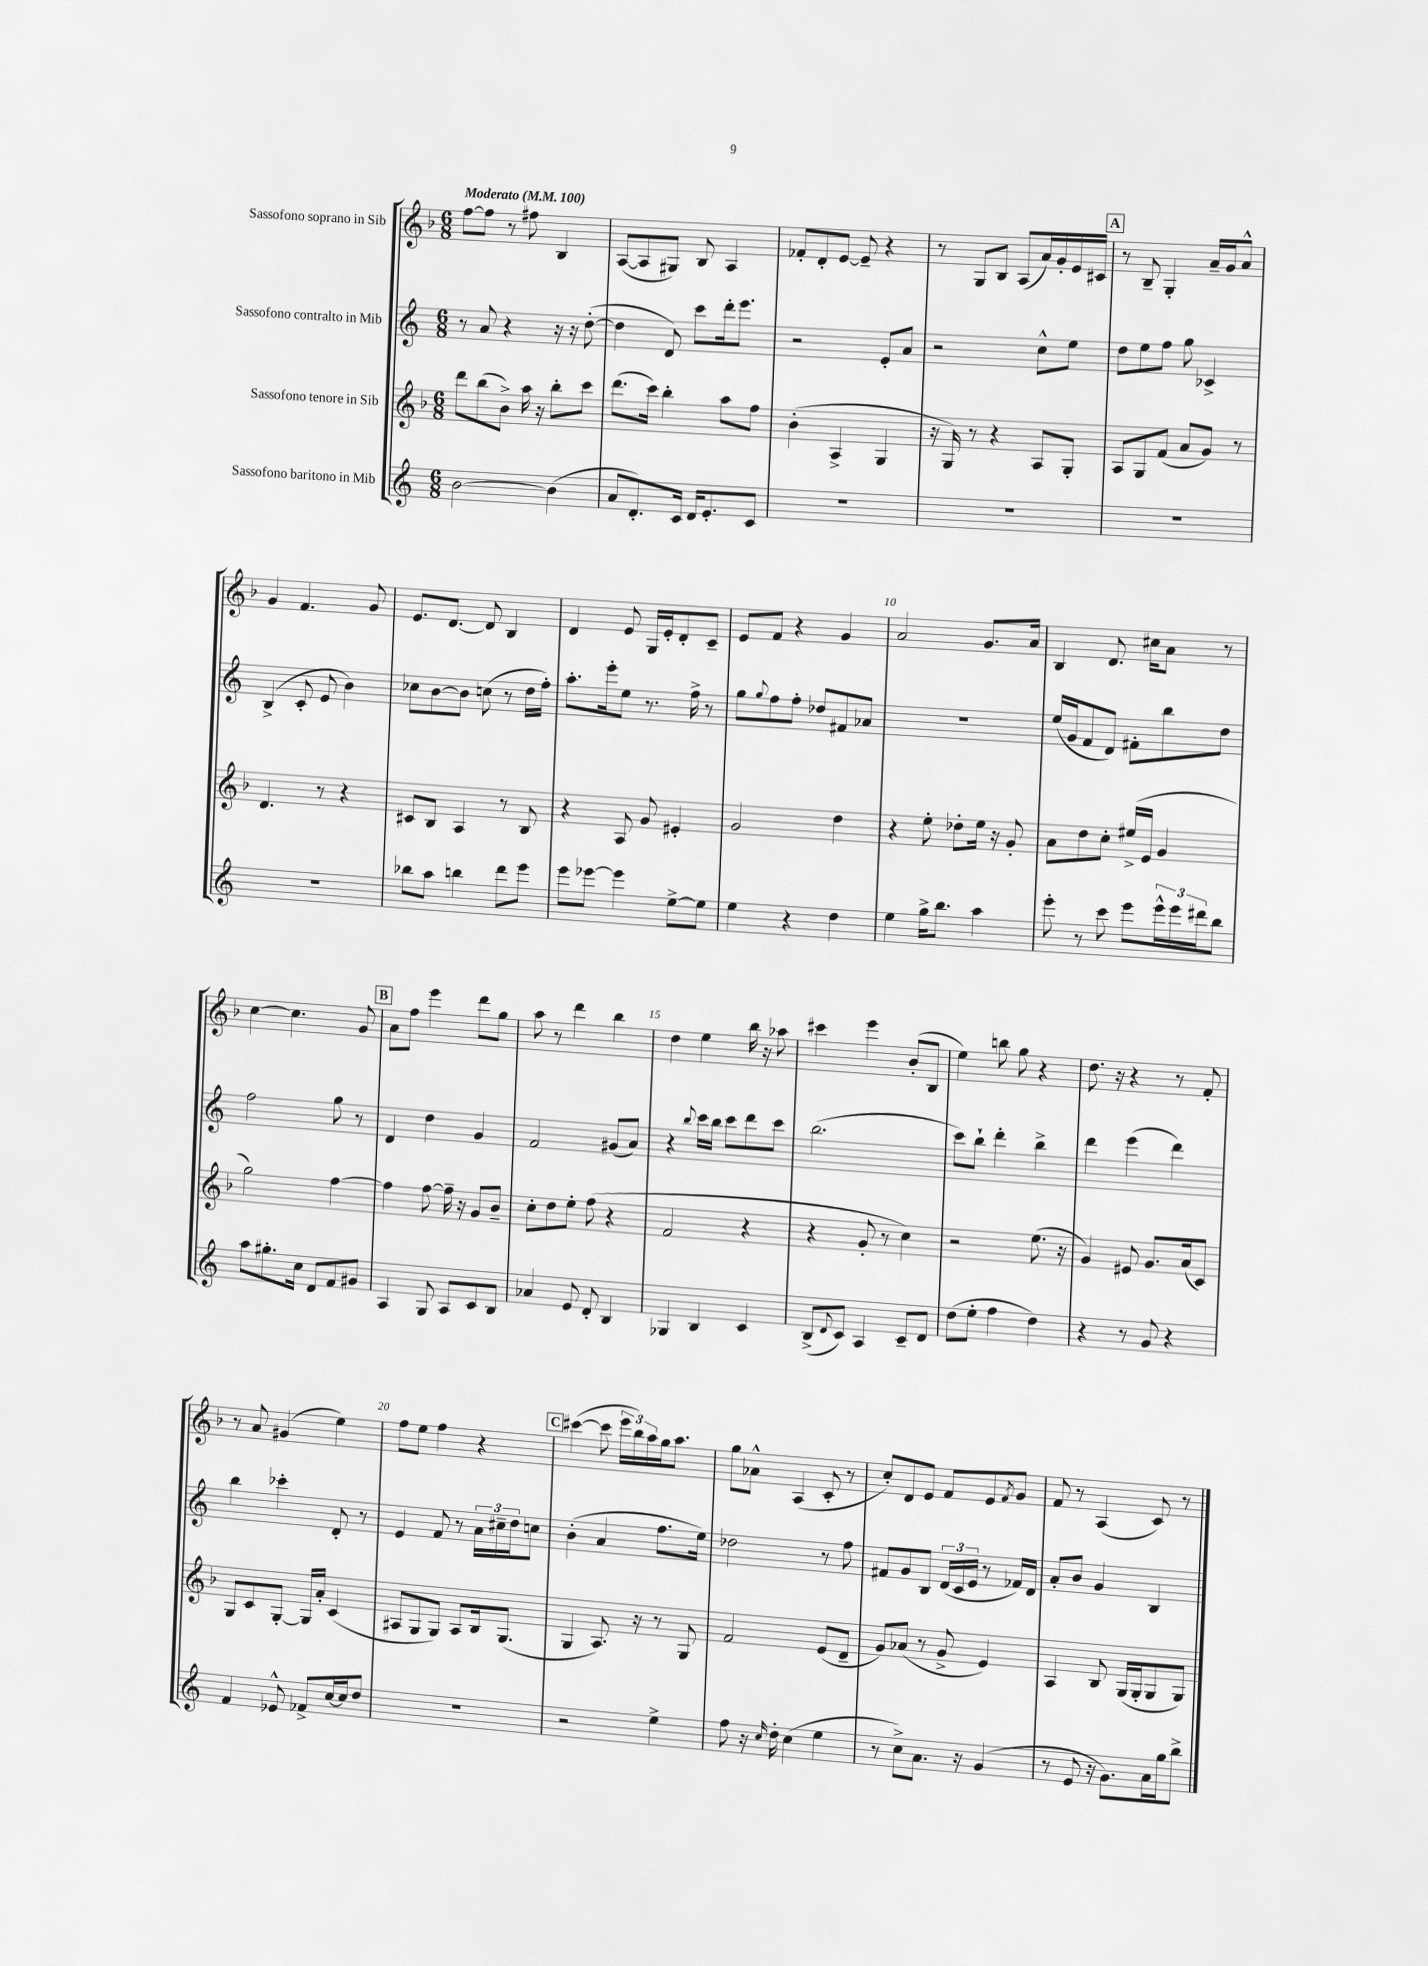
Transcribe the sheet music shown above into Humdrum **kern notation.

**kern	**kern	**kern	**kern
*staff4	*staff3	*staff2	*staff1
*clefG2	*clefG2	*clefG2	*clefG2
*k[]	*k[b-]	*k[]	*k[b-]
*M6/8	*M6/8	*M6/8	*M6/8
*MM100	*MM100	*MM100	*MM100
[2b\	8ddd\L	8r	[8ff\L
.	(8bb-\	8a/	8ff\]J
.	8b-^\J)	4r	8r
.	16aa\	.	8ff#\
.	16r	.	.
(4b\]	8bb-'\L	16r	4B-/
.	.	16r	.
.	8ccc\J	([8dd'\	.
=	=	=	=
8a/L	(8.ddd\L	4dd\]	([8A/L
8.d'/)	.	.	8A/]
.	16ccc\Jk)	.	.
.	4bb-'\	8d/)	8G#/J)
16c/Jk	.	.	.
16d/LK	.	8ccc\L	8B-/
8.e'/	.	.	.
.	8aa\L	16ddd'\k	4A/
.	.	8.eee\J	.
8c/J	8ff\J	.	.
=	=	=	=
2.r	(4b-'\	2r	8f-'/L
.	.	.	8d'/
.	4A^/	.	[8e/J
.	.	.	8e~/]
.	4G/	8e'/L	4r
.	.	8a/J	.
=	=	=	=
2.r	16r	2r	8r
.	16G/)	.	.
.	8r	.	8G/L
.	4r	.	8B-/J
.	.	.	(8A/L
.	8A/L	8cc^^\L	16a/L)
.	.	.	16g'/
.	8G'/J	8ee\J	16e/
.	.	.	16c#/JJ
=	=	=	=
2.r	8A/L	8dd\L	8r
.	8G/	8ee\	8B-~/
.	(8f/J	8ff\J	4G'/
.	8a/L	8gg\	.
.	8g/J)	4c-^/	16a~/LL
.	.	.	16g/J
.	8r	.	8a^^/J
=	=	=	=
2.r	4.d/	(4B^/	4g/
.	.	8c'/	4.f/
.	8r	8e/	.
.	4r	4b\)	.
.	.	.	8g/
=	=	=	=
8bb-\L	8c#/L	8cc-\L	8.e/L
8aa\J	8B-/J	[8b\	.
.	.	.	[8.d/J
4bb\	4A/	8b\]J	.
.	.	(8cc\	8d/]
8ddd\L	8r	8r	4B-/
8eee\J	8B-/	16dd\LL	.
.	.	16ff'\JJ)	.
=	=	=	=
8eee\L	4r	8.aa'\L	4d/
[8eee-\J	.	.	.
.	.	16eee'\k	.
4eee-\]	8A/	8ee\J	8e/
.	8g/	8.r	16G/LL
.	.	.	16e'/J
[8ee^\L	4e#'/	.	8d'/
.	.	16ff^\	.
8ee\]J	.	8r	8c~/J
=	=	=	=
4ee\	2g/	8gg\L	8e/L
.	.	8qqgg/	.
.	.	8ff\	8f/J
4r	.	8ff'\J	4r
.	.	8dd-/L	.
4dd\	4dd\	8f#/	4g/
.	.	8a-/J	.
=	=	=	=
4ee\	4r	2.r	2a/
16gg^\LK	8ee'\	.	.
8.bb\J	.	.	.
.	8dd-'\L	.	.
4aa\	16ee\Jk	.	8.g/L
.	16r	.	.
.	8g'/	.	.
.	.	.	16a/Jk
=	=	=	=
8eee'\	8a\L	(16ee/LL	4B-/
.	.	16g/J	.
8r	8dd\	8f/	.
8ccc\	8cc'\J	8d/J)	8.d/
8eee\L	(16ee#^/LL	8f#'\L	.
.	16e/JJ	.	16cc#\LK
24eee^^\L	4g/	8bb\	8a\J
24eee\	.	.	.
24ddd#\J	.	.	.
8bb\J	.	8dd\J	8r
=	=	=	=
8aa\L	2gg\)	2ff\	[4cc\
8.gg#'\	.	.	.
.	.	.	4.cc\]
16cc\Jk	.	.	.
8d/L	.	.	.
8f/	[4ff\	8gg\	.
8g#/J	.	8r	8g/
=	=	=	=
4A/	4ff\]	4d/	8a\L
.	.	.	8ff\J
8G/	[8ff\	4dd\	4eee\
8A/L	16ff~\]	.	.
.	16r	.	.
8c/	8g/L	4g/	8ddd\L
8B/J	8b-~/J	.	8gg\J
=	=	=	=
4a-/	8cc'\L	2f/	8aa\
.	8dd\	.	8r
8e/	8ee'\J	.	4ddd\
8d'/	(8ff\	.	.
4B/	4r	(8g#/L	4bb-\
.	.	8a/J)	.
=	=	=	=
4G-/	2f/	4r	4dd\
.	.	8qqbb/	.
4B/	.	16ccc\LL	4ee\
.	.	16bb\JJ	.
.	.	8ccc\L	.
4c/	4r	8ddd\	16bb-\
.	.	.	16r
.	.	8ccc\J	8aa-\
=	=	=	=
(8B^/L	4r	(2.bb\	4ccc#\
8qqd/	.	.	.
8c/J)	.	.	.
4A/	8g'/	.	4eee\
.	8r	.	.
8c~/L	4cc\)	.	(8b-'/L
8d/J	.	.	8B-/J
=	=	=	=
(8dd\L	2r	8ccc\L)	4ee\)
8ee'\J	.	8bb`\J	.
4ff\	.	4ddd'\	8bb\
.	.	.	8gg\
4dd\)	(8.ee\	4bb^\	4r
.	16r	.	.
=	=	=	=
4r	4g/)	4ddd\	8.dd\
.	.	.	16r
8r	8e#/	(4eee\	4r
8g/	8.g/L	.	.
4r	.	4ddd\)	8r
.	(16a/k	.	.
.	8c/J)	.	8f'/
=	=	=	=
4f/	8G/L	4bb\	8r
.	8c/	.	8a/
8e-^^/	[8G'/J	4ccc-'\	(4g#/
8f-^/L	16G/]LL	.	.
.	16a'/JJ	.	.
[16cc/L	(4c/	8d'/	4ee\)
16cc/]J	.	.	.
8dd/J	.	8r	.
=	=	=	=
2.r	8A#/L	4e/	8ff\L
.	8G/	.	8ee\J
.	8G/J)	8f/	4ff\
.	8A#/L	8r	.
.	16B-/k	24a\LL	4r
.	.	24cc#~\	.
.	(8.G/J	.	.
.	.	24dd\J	.
.	.	8cc\J	.
=	=	=	=
2r	4G/	(4b'\	([4ccc#\
.	8.A/)	4a/	8ccc#\]
.	.	.	24eee\LL
.	.	.	24bb-\)
.	16r	.	.
.	.	.	24aa\
4ee^\	8r	8.ff\L	16gg\J
.	.	.	8.aa\J
.	8G/	.	.
.	.	16ee\Jk)	.
=	=	=	=
8ff\	2f/	2dd-\	8gg\L
16r	.	.	8a-^^\J
16qqcc/	.	.	.
16dd'\	.	.	.
(4cc\	.	.	(4A/
4ee\	(8e/L	8r	8c'/
.	8d~/J	8ff\	8r
=	=	=	=
8r	8g/L)	8f#/L	8cc'/L)
8cc^\L)	(8a-/J	8g/	8d/
8.a\J	8r	8B/J	8e/J
.	8g^/	(24d/LL	8f/L
.	.	24c/	.
16r	.	.	.
.	.	24e/JJ	.
(4g/	4e/)	8r	8e/
.	.	.	8qf/
.	.	16f-/LL)	8g/J
.	.	16d/JJ	.
=	=	=	=
8r	4A/	8a'/L	8f/
8e/	.	8b/J	8r
16r	8B-/	4g/	(4A/
8.g\L)	.	.	.
.	(16G/LL	.	.
.	16G'/J	.	.
16a\L	8G/	4B/	8c/)
16gg\J	.	.	.
8bb^\J	8G/J)	.	8r
==	==	==	==
*-	*-	*-	*-
